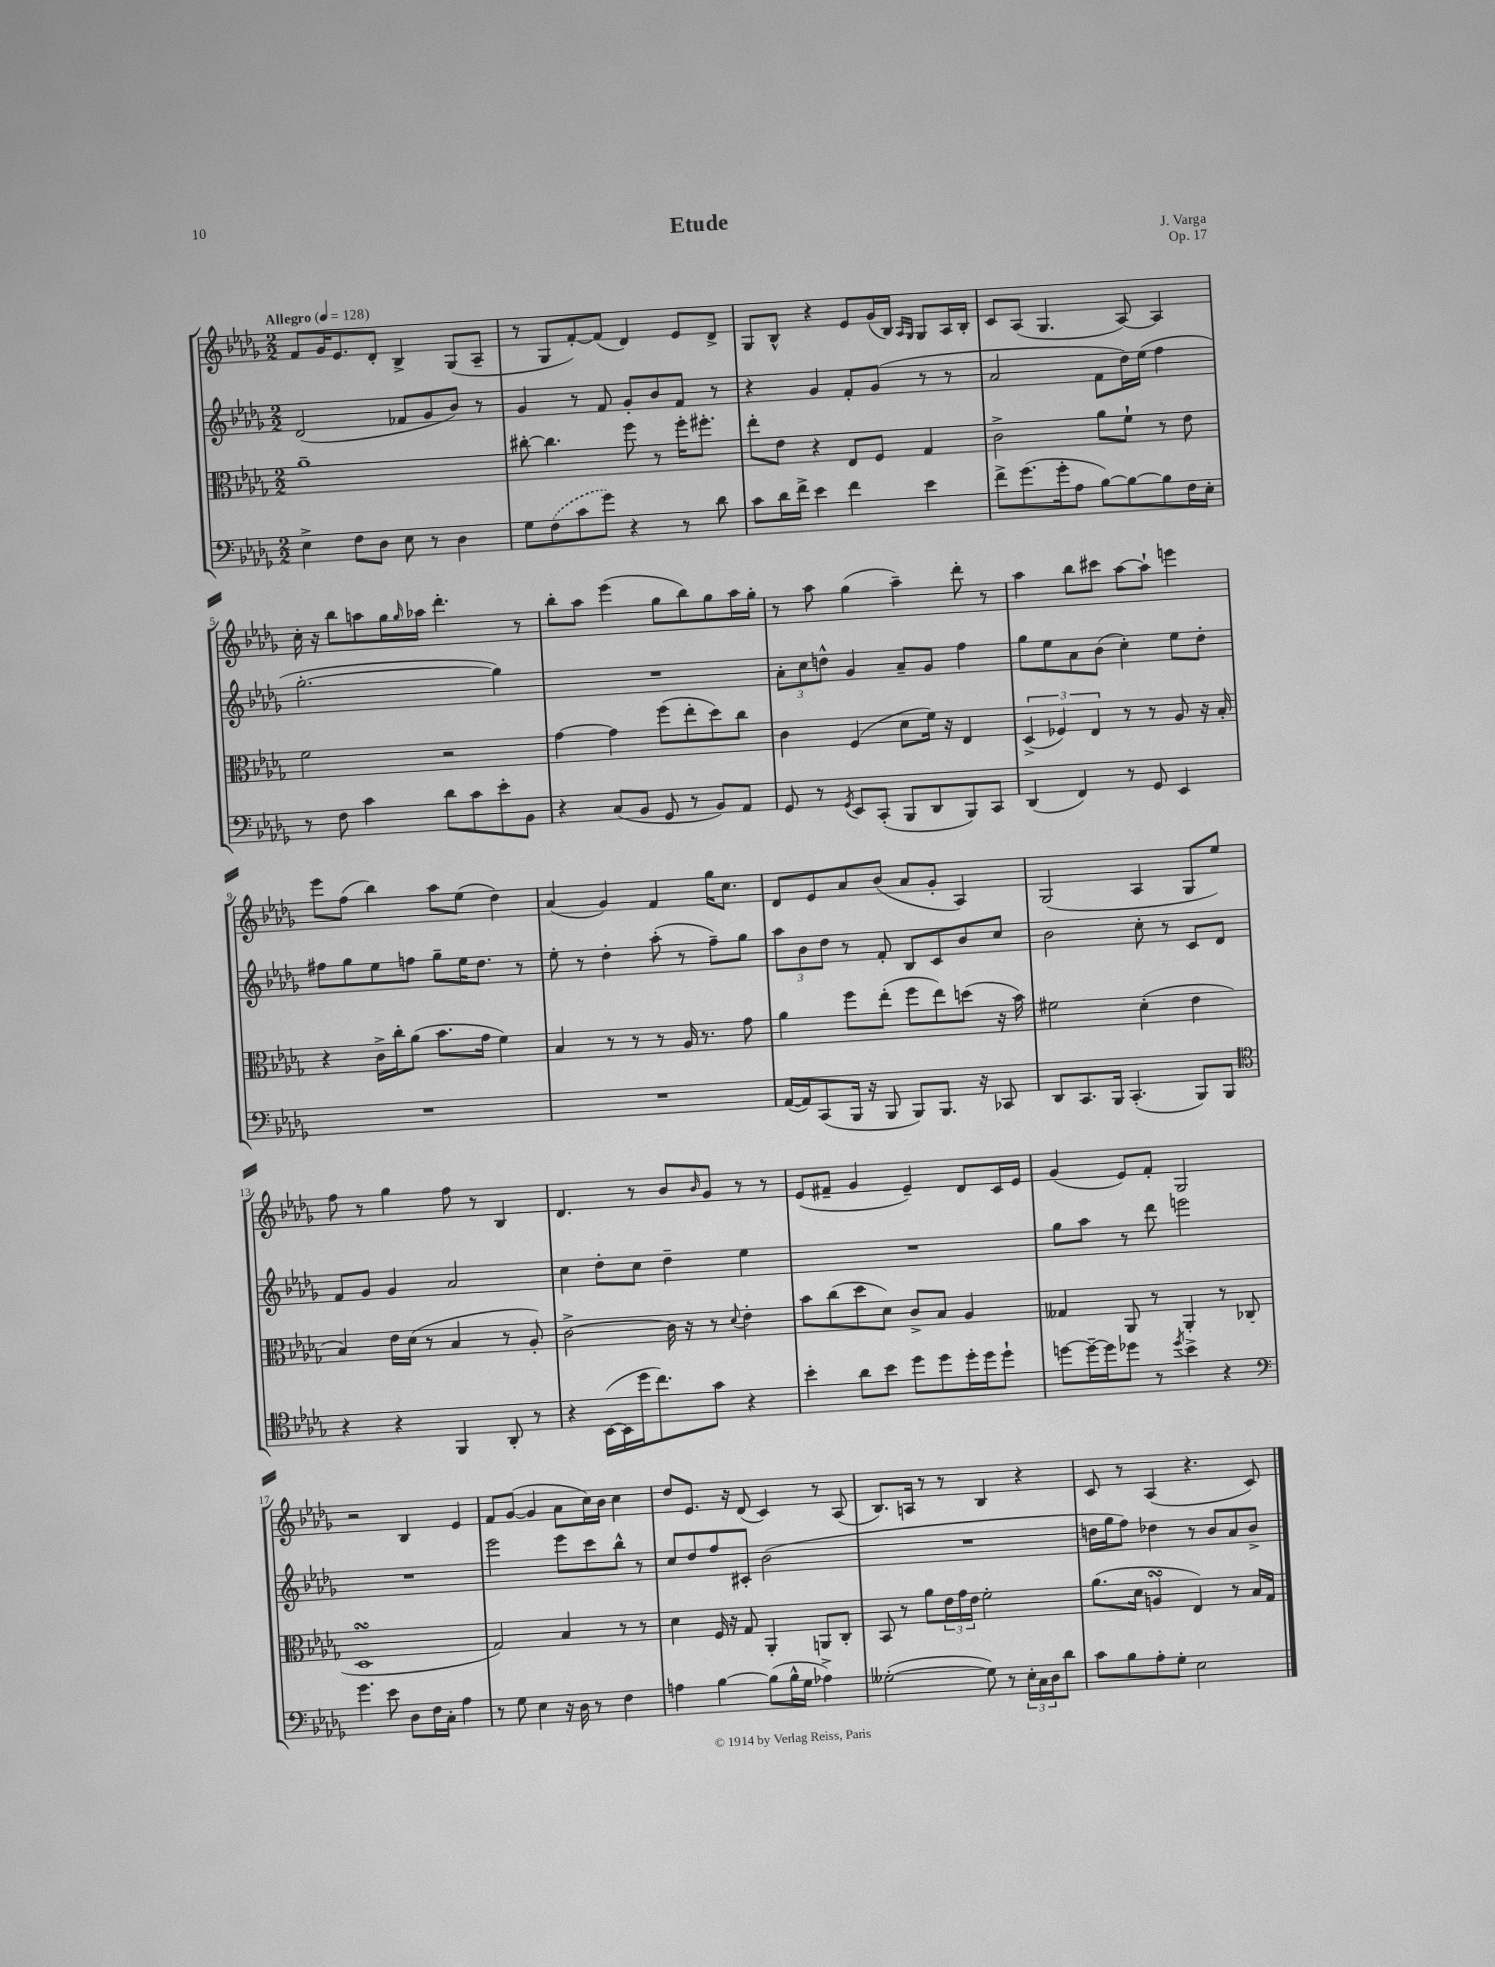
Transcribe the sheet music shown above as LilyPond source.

\header { title = "Etude" composer = "J. Varga" opus = "Op. 17" }
<<
\new StaffGroup <<
\new Staff = "s0" {
    \clef treble \key des \major \numericTimeSignature \time 2/2 \tempo "Allegro" 4 = 128
    f'8 ges'16 ees'8. des'8-. bes4-> ges8( aes8-- |
    r8 ges8 f'8~-.) f'8( des'4) ees'8 des'8-> |
    ges8 bes8-^ r4 ees'8 ges'16( bes16) \grace { aes16 ges16 } ges8 aes16 bes16-. |
    c'8 aes8( ges4. aes8~) aes4 |
    c''16-. r16 bes''8 a''8 ges''16 \grace { ges''16 } aes''16 des'''4.-. r8 |
    bes''8-. aes''8 ees'''4( ges''8 bes''8) ges''8 aes''16 ges''16-. |
    r8 aes''8 ges''4( aes''4--) des'''8-. r8 |
    aes''4 bes''8 cis'''8 aes''8~ aes''8-! e'''4 |
    ees'''8 f''8( bes''4) aes''8 ees''8( des''4) |
    aes'4( ges'4) f'4 ges''16 c''8. |
    des'8 ees'8 aes'8 bes'8( aes'8 ges'8-. aes4) |
    ges2( aes4 ges8 ees''8) |
    f''8 r8 ges''4 f''8 r8 bes4 |
    des'4. r8 bes'8 \grace { bes'16 } ges'8 r8 r8 |
    ees'8( fis'8-- ges'4 ees'4--) des'8 c'16 ees'16 |
    ges'4( ees'8) f'8-. ges2 |
    r2 bes4 ees'4 |
    f'8 ges'8~( ges'4 aes'8 c''16) bes'16 c''4 |
    des''8 ees'8. r16 des'8( c'4) r8 aes8( |
    bes8.) a16 r8 r8 bes4 r4 |
    c'8 r8 aes4( r4. c'8) \bar "|." |
}
\new Staff = "s1" {
    \clef treble \key des \major \numericTimeSignature \time 2/2
    des'2( fes'8 ges'8 bes'8) r8 |
    ges'4 r8 f'8 ges'8-. bes'8 f'8 r8 |
    r4 ges'4 f'8-. ges'8( r8 r8 |
    aes'2 f'8 des''16) ees''16( f''4 |
    ges''2.~-. ges''4) |
    R1 |
    \tuplet 3/2 { aes'8-. c''8 d''8-^ } ges'4 aes'8-- ges'8 f''4 |
    ges''8 ees''8 aes'8 bes'8( c''4-.) ees''8 des''8-. |
    fis''8 ges''8 ees''8 f''8 ges''8-- ees''16 des''8. r8 |
    ees''8-. r8 des''4-. aes''8-.( r8 f''8--) ges''8 |
    \tuplet 3/2 { aes''8 bes'8 des''8 } r8 f'8-. bes8 c'8 bes'8 c''8 |
    bes'2 c''8-. r8 c'8 des'8 |
    f'8 ges'8 ges'4 aes'2 |
    c''4 des''8-. c''8 des''4-- ees''4 |
    R1 |
    ges''8 aes''8 r8 des'''8 e'''2 |
    R1 |
    ees'''2 ees'''8 c'''8 bes''8-^ r8 |
    c''8 des''8 f''8 cis'8-. bes'2( |
    R1 |
    d''16 ges''16 f''8) des''4 r8 bes'8 aes'8 bes'8-> \bar "|." |
}
\new Staff = "s2" {
    \clef alto \key des \major \numericTimeSignature \time 2/2
    aes'1-- |
    cis''8~-. cis''4. f''8 r8 f''16-. fis''8.-. |
    ees''8-. ees'8 r4 ees8 f8 ges4 |
    c'2-> aes'8 f'8-! r8 ees'8 |
    f'2 r2 |
    ges'4~ ges'4 f''8( ees''8-. des''8) c''8 |
    c'4 f4( des'8 f'16) r16 ees4 |
    \tuplet 3/2 { des4->( fes4) ees4 } r8 r8 aes8 r16 bes16-. |
    r4 c'16-> c''16-. aes'8( bes'8. ges'16 f'4) |
    bes4 r8 r8 r8 aes16 r8. ges'8 |
    aes'4 f''8 ees''8-.( f''8 ees''8) d''8( r16 bes'16) |
    fis'2 des'4-.( ees'4 |
    bes4) ees'16 des'16( r8 bes4 r8 aes8-.) |
    c'2~-> c'16 r16 r8 \appoggiatura { des'8 } ees'4-. |
    bes'8 c''8( des''8 des'8) c'8-> bes8 aes4 |
    geses4 aes,8 r8 aes,4-. r8 ces8( |
    des1\turn |
    ges2) bes4 r8 r8 |
    des'4 f16 r16 ges8 aes,4-. a,8 c8-. |
    bes,8 r8 aes'8 \tuplet 3/2 { ees'16 ges'16 ees'16 } f'2-. |
    aes'8.( des'16 a4\turn ees4) r8 bes16 ges16 \bar "|." |
}
\new Staff = "s3" {
    \clef bass \key des \major \numericTimeSignature \time 2/2
    ees4-> f8 des8 ees8 r8 des4 |
    ges8 \once \slurDashed f8( c'8 ges'8) r4 r8 des'8 |
    c'8 des'16 f'16-> ees'4 f'4 ees'4 |
    f'8-> ges'8.( ges'16-. aes8 bes8~) bes8~ bes8 f16 ees16-. |
    r8 f8 c'4 des'8 c'8 ees'8-. bes,8 |
    r4 c8( bes,8 ges,8 r8 bes,8) aes,8 |
    ges,8 r8 \acciaccatura { ges,8 } ees,8 c,8-.( bes,,8 des,8 bes,,8) c,8 |
    des,4( f,4) r8 ges,8 ees,4 |
    R1 |
    R1 |
    aes,16~( aes,16) c,8( bes,,16 r16 bes,,8 bes,,8) bes,,8. r16 ces,8 |
    des,8 c,8. bes,,16 c,4.-.( bes,,8) bes,,8 |
    \clef tenor r4 r4 f,4 aes,8-. r8 |
    r4 bes,16~( bes,16 des''16 c''8.) ges'8 r4 |
    bes'4-. aes'8 bes'8 des''8 des''8 des''16-. des''16 des''8-! |
    d''8~ d''16~-- d''16 des''8 r8 \acciaccatura { des''8 } bes'4-> r4 |
    \clef bass ges'4. ees'8 des8 f16 c16-. aes4 |
    r8 ges8 ees4 r16 des16 r8 f4 |
    a4 bes4~ bes8( bes16-^ ges16 aes4->) |
    geses2~-.( geses8) r8 \tuplet 3/2 { ees16-. c16 des16 } des'8 |
    c'8 bes8 aes8-. ges8-. ees2 \bar "|." |
}
>>
>>
